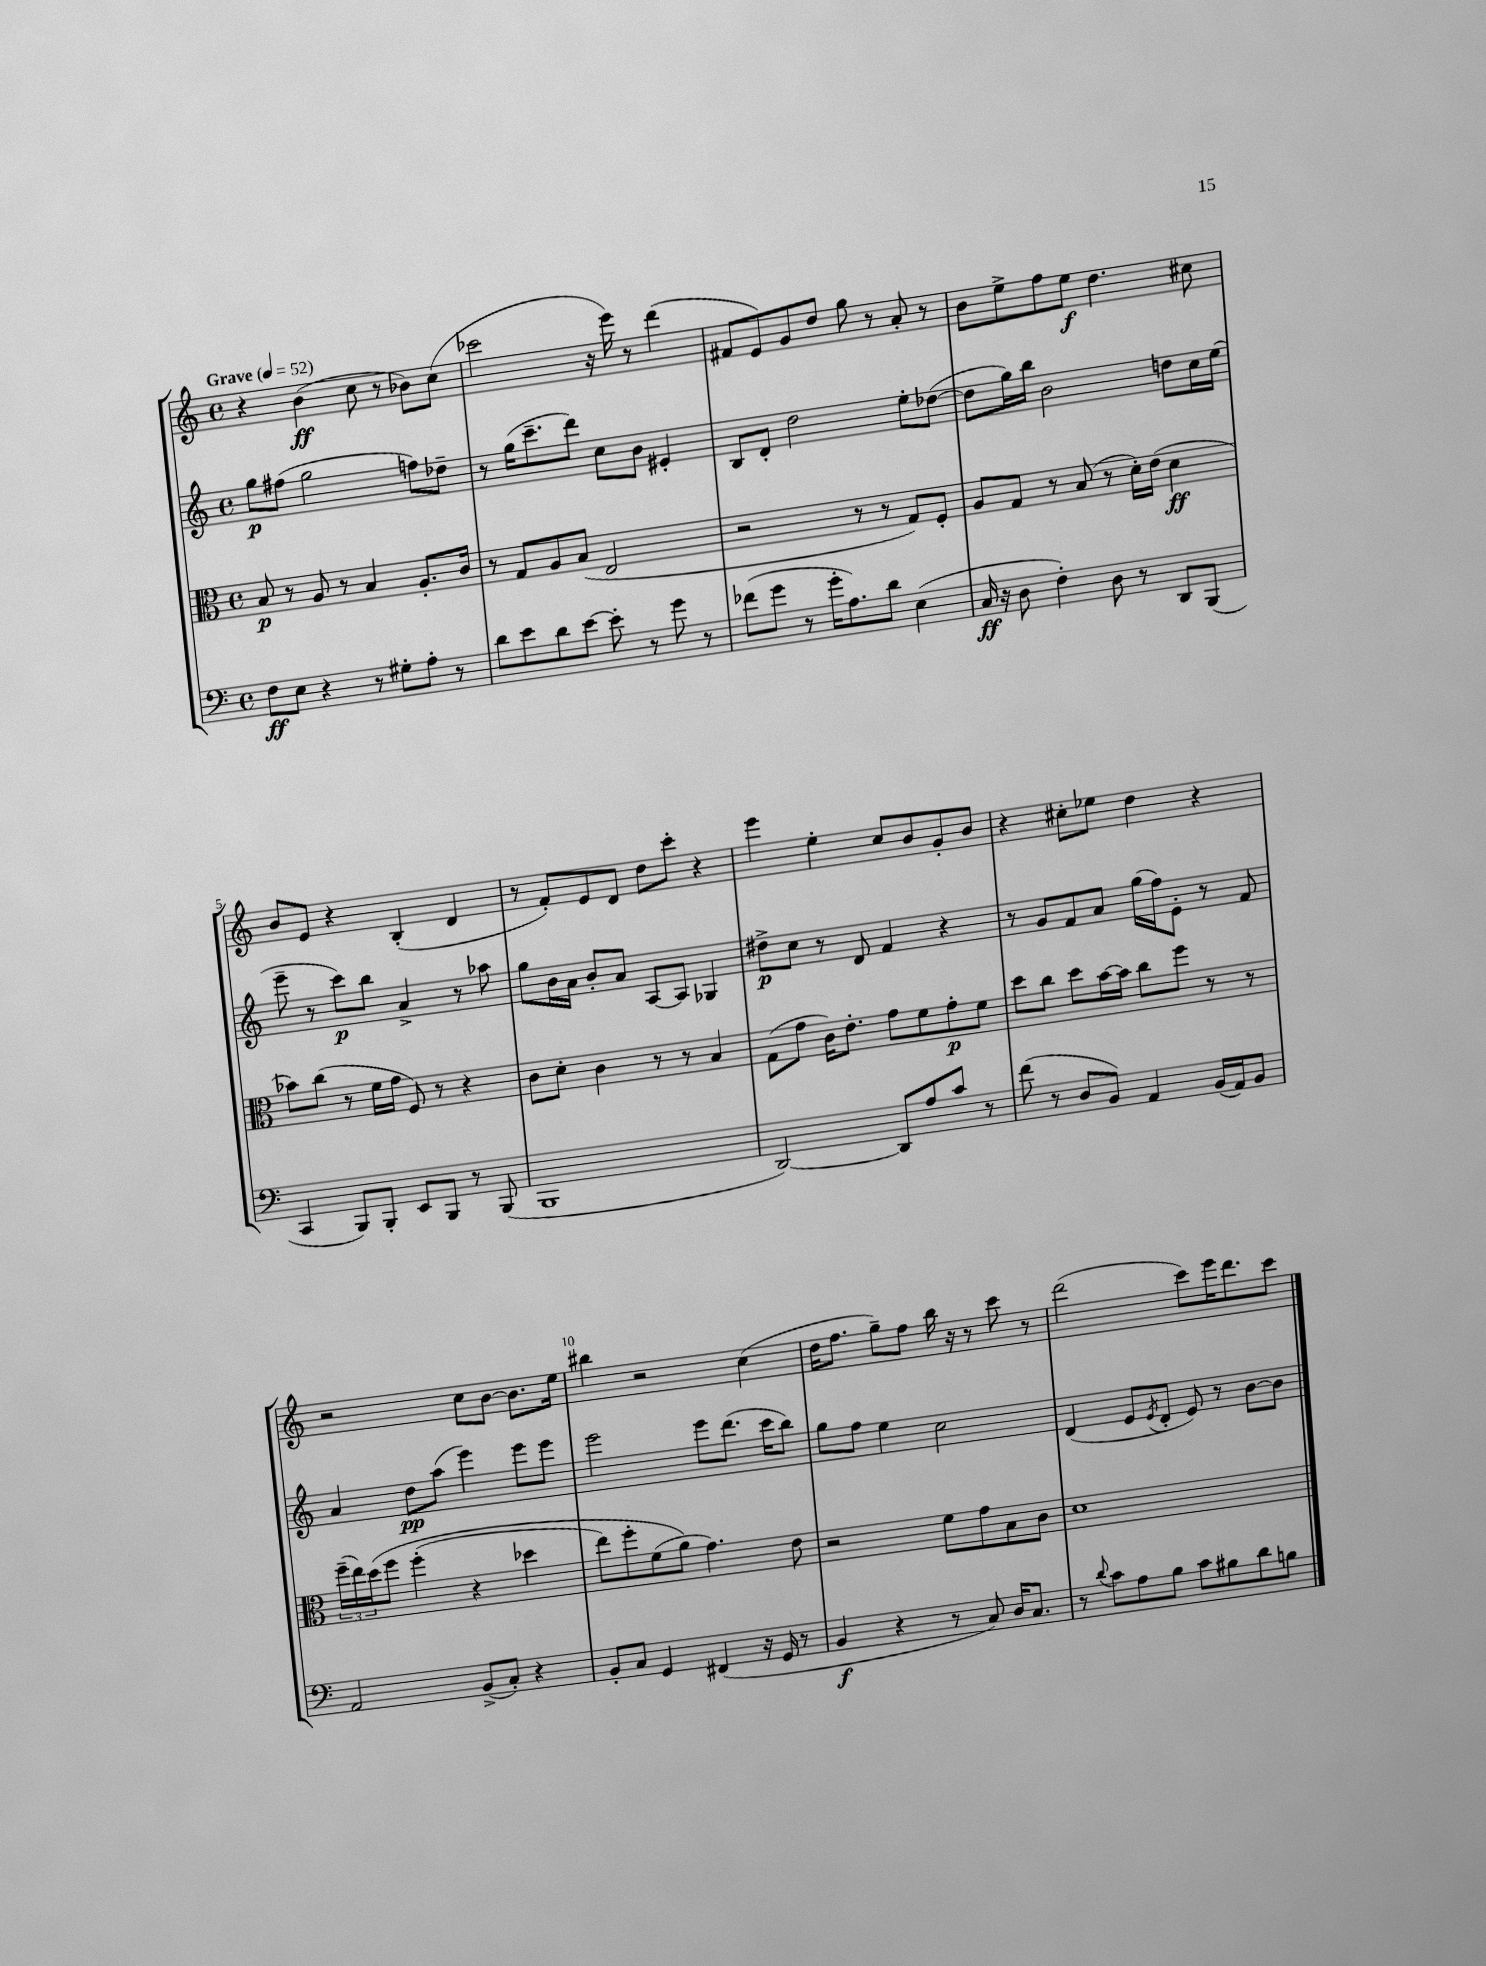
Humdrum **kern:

**kern	**kern	**kern	**kern
*staff4	*staff3	*staff2	*staff1
*clefF4	*clefC3	*clefG2	*clefG2
*k[]	*k[]	*k[]	*k[]
*M4/4	*M4/4	*M4/4	*M4/4
*met(c)	*met(c)	*met(c)	*met(c)
*MM52	*MM52	*MM52	*MM52
8F	8B	8gg	4r
8E	8r	(8ff#	.
4r	8A	2gg	(4b
.	8r	.	.
8r	4B	.	8cc
8G#'	.	.	8r
8A'	8.A'	8ff)	8b-)
8r	.	8dd-~	(8cc
.	16c	.	.
=	=	=	=
8d	8r	8r	2ccc-
8e	8G	(16gg	.
.	.	8.ccc~	.
8d	8A	.	.
[8e	(8B	8ddd)	.
8e']	2E	8cc	16r
.	.	.	16eee)
8r	.	8b	8r
8g	.	4e#'	(4ddd
8r	.	.	.
=	=	=	=
(8f-	2r	8B	8f#
8g	.	8d'	8e)
8r	.	2dd	8g
16g'	.	.	8dd
8.A)	.	.	.
.	8r	.	8gg
8d	8r	.	8r
(4E	8G)	8ee'	8a'
.	8F'	([8dd-	8r
=	=	=	=
16C	8A	8dd-]	8b
16r	.	.	.
8D	8G	16gg)	8ee^
.	.	16bb	.
4F')	8r	2b	8ff
.	(8B	.	8ee
8D	8r	.	4.dd
8r	16d')	.	.
.	(16e	.	.
8DD	4d	8dd	.
(8BBB	.	16cc	8cc#
.	.	(16ee	.
=	=	=	=
4CC	8b-)	8eee~	8b
.	(8cc	8r	8e
8BBB)	8r	8ccc)	4r
8BBB'	16f	8bb	.
.	16g	.	.
8EE	8F)	4a^	(4B'
8BBB	8r	.	.
8r	4r	8r	4d
(8BBB	.	8aa-	.
=	=	=	=
1BBB	8c	8gg	8r
.	8d'	16b	8f')
.	.	16a	.
.	4c	8b'	8e
.	.	8a	8d
.	8r	[8A	8dd
.	8r	8A]	8ccc'
.	4B	4G-	4r
=	=	=	=
[2DD)	(8G	8dd#^	4eee
.	8g	8cc	.
.	16c)	8r	4ee'
.	8.e'	.	.
.	.	8d	.
8DD]	8g	4f	8cc
8A	8f	.	8b
8c	8g'	4r	8g'
8r	8f	.	8b
=	=	=	=
(8f	8dd	8r	4r
8r	8cc	8g	.
8D	8dd	8f	8cc#'
8BB)	[16b	8a	8ee-
.	16b]	.	.
4AA	8cc	(16gg	4dd
.	.	16ff)	.
.	8ff	8e'	.
(16BB	8r	8r	4r
16AA)	.	.	.
8BB	8r	8f	.
=	=	=	=
2AA	(24ff~	4a	2r
.	24ee)	.	.
.	&(24dd	.	.
.	8ff	.	.
.	(4ff'	8dd	.
.	.	(8aa	.
(8BB^	4r	4eee)	8cc
8C')	.	.	[8b
4r	4dd-	8eee	8.b]
.	.	8eee	.
.	.	.	16ee
=	=	=	=
8BB'	8ee)	2eee	4bb#
8C	8ff'	.	.
4GG	(8f	.	2r
.	8a&)	.	.
(4FF#	4.g)	8eee	.
.	.	(8.ddd	.
16r	.	.	(4cc
16GG	.	16ccc	.
8r	8e	8bb)	.
=	=	=	=
4BB	2r	8gg	16dd
.	.	.	8.ff
.	.	8ff	.
4r	.	4ee	8gg~)
.	.	.	8ff
8r	8f	2cc	16bb
.	.	.	16r
8C)	8g	.	8r
16D	8B	.	8ccc
8.C	.	.	.
.	8c	.	8r
=	=	=	=
8r	1d	(4d	(2ddd
8qqd	.	.	.
8c	.	.	.
8A	.	8e	.
.	.	8qe	.
8B	.	8d'	.
8c	.	8e)	8ccc)
8B#	.	8r	16eee
.	.	.	8.ddd
8d	.	[8b	.
8B	.	8b]	8ccc
==	==	==	==
*-	*-	*-	*-
